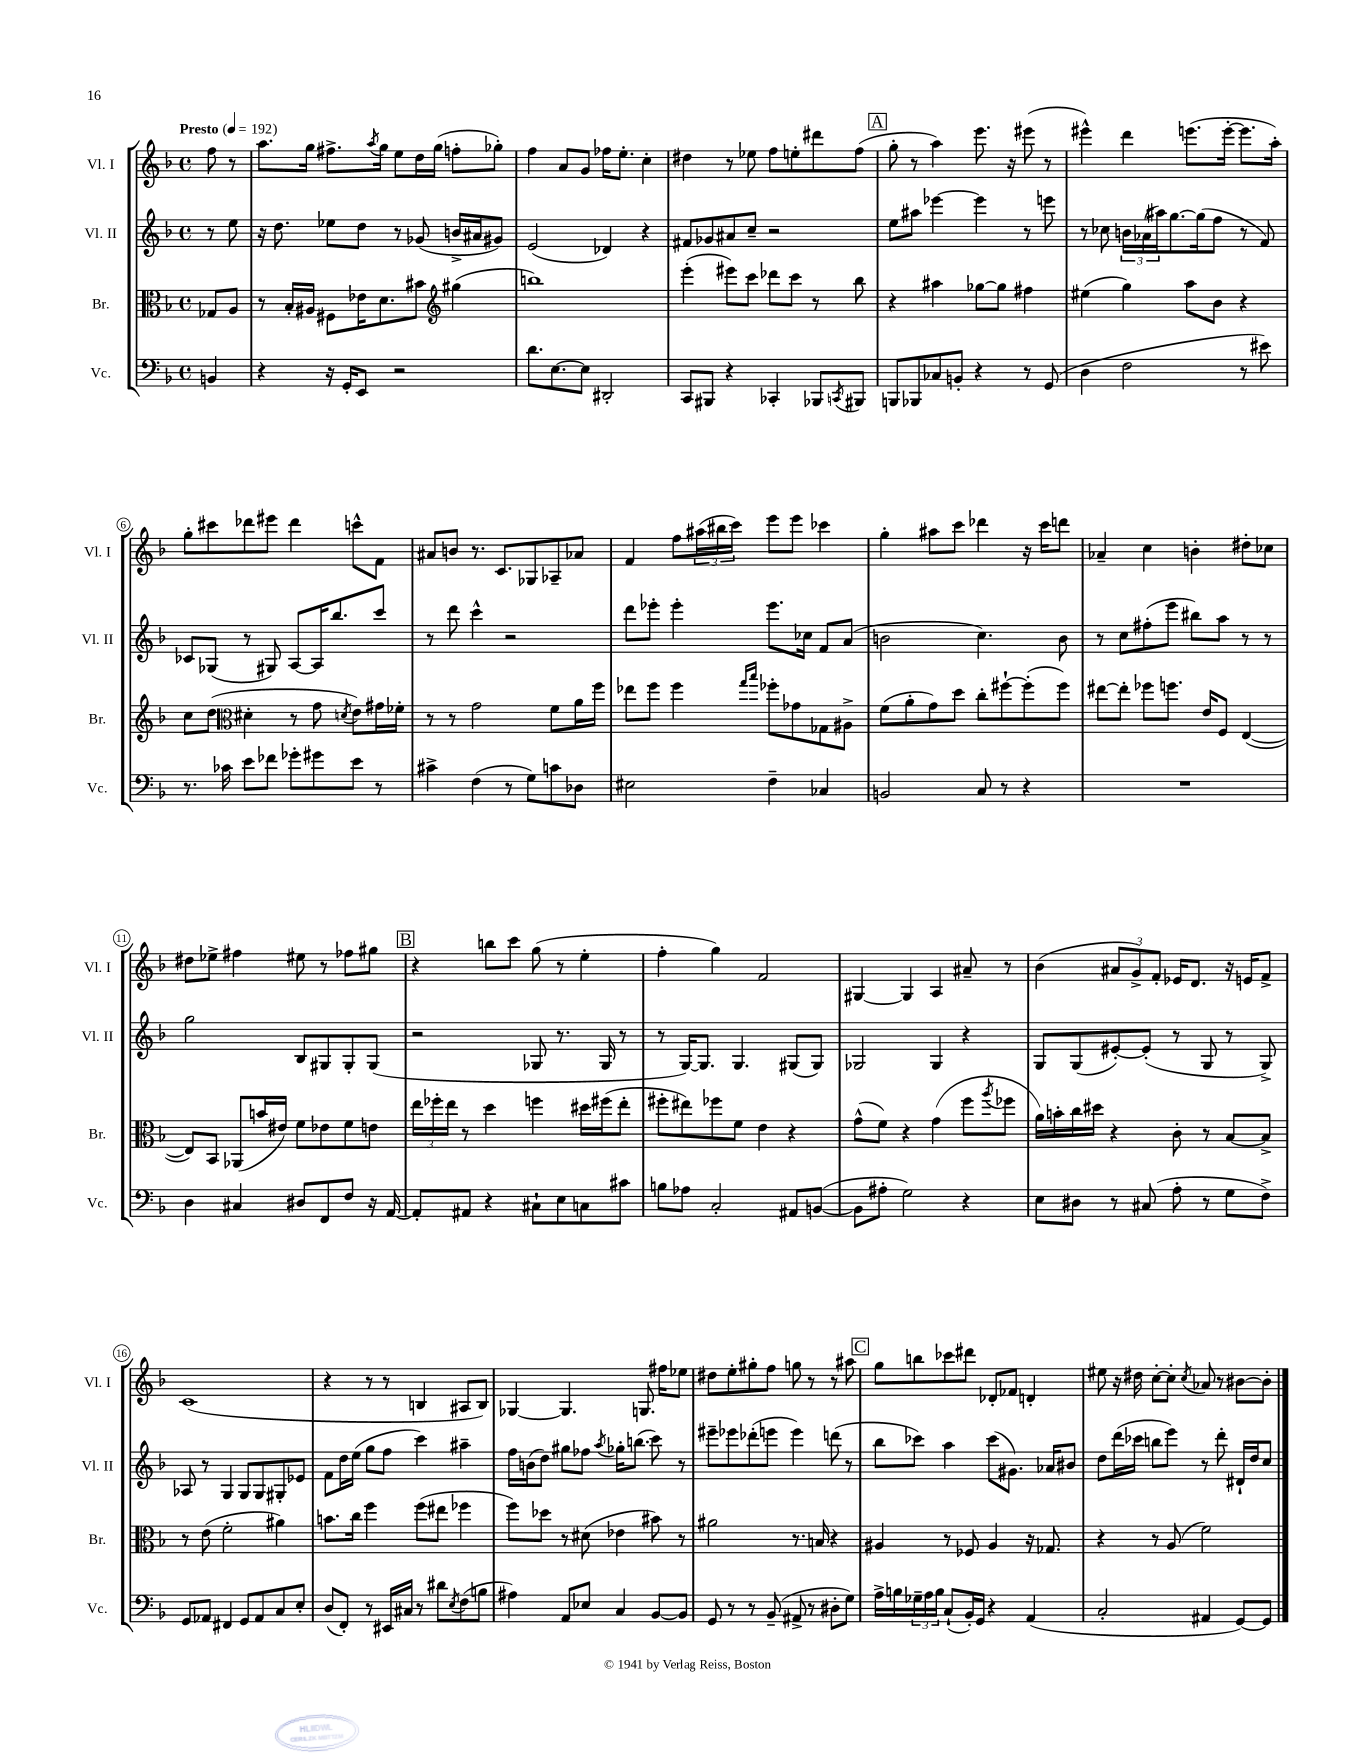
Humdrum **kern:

**kern	**kern	**kern	**kern
*staff4	*staff3	*staff2	*staff1
*clefF4	*clefC3	*clefG2	*clefG2
*k[b-]	*k[b-]	*k[b-]	*k[b-]
*M4/4	*M4/4	*M4/4	*M4/4
*met(c)	*met(c)	*met(c)	*met(c)
*MM192	*MM192	*MM192	*MM192
4BB/	8G-/L	8r	8ff\
.	8A/J	8ee\	8r
=	=	=	=
4r	8r	16r	8.aa\L
.	.	8.dd\	.
.	16B-'/LL	.	.
.	16A#/JJ	.	16gg\Jk
16r	8F#\L	8ee-\L	8.ff#^\L
16GG'/LK	.	.	.
8EE/J	16e-\K	8dd\J	.
.	.	.	8qaa/
.	8.d\	.	16gg\Jk
2r	.	8r	8ee\L
.	8b#\J	(8g-/	16dd\L
.	.	.	(16gg\JJ
*	*clefG2	*	*
.	(4gg#\	16b^/LL	8ff'\L
.	.	16a#/J	.
.	.	8g#/J)	8gg-'\J)
=	=	=	=
8.d\L	1bb)	(2e/	4ff\
[8.E\	.	.	.
.	.	.	8a/L
8E\]J	.	.	8g/J
2DD#'/	.	4d-/)	16ff-\LK
.	.	.	8.ee'\J
.	.	4r	4cc'\
=	=	=	=
8CC/L	(4eee'\	8f#/L	4dd#\
8BBB#/J	.	8g-/	.
4r	8eee#\L)	8a#/	8r
.	8ccc\J	8cc~/J	8ee-\
4CC-'/	8ddd-\L	2r	8ff\L
.	8ccc\J	.	8ee'\
8BBB-/L	8r	.	8ddd#\
8qCC/	.	.	.
8BBB#/J	8bb-\	.	(8ff\J
=	=	=	=
8BBB/L	4r	8ee\L	8gg'\
8BBB-/	.	8aa#\J	8r
8C-/	4aa#\	[4eee-\	4aa\)
8BB'/J	.	.	.
4r	[8gg-\L	4eee-\]	8.eee\
.	8gg-\]J	.	.
.	.	.	16r
8r	4ff#\	8r	(8eee#\
(8GG/	.	8eee\	8r
=	=	=	=
4D\	(4ee#\	8r	4eee#^^\)
.	.	8cc-\	.
2F\	4gg\)	24b\LL	4ddd\
.	.	(24a-\	.
.	.	24aa#\J)	.
.	.	[8.gg\	.
.	8aa\L	.	(8.eee\L
.	.	(16gg\]k	.
.	8b-\J	8ff\J	.
.	.	.	[16eee'\Jk
8r	4r	8r	8.eee\]L
8e#\)	.	8f/)	.
.	.	.	16aa'\Jk)
=	=	=	=
8.r	8cc\L	8c-/L	8gg'\L
.	(8dd\J	(8G-/J	8ccc#\
16c-\	.	.	.
*	*clefC3	*	*
8e\L	4d#'\	8r	8ddd-\
8f-\J	.	8G#/)	8eee#\J
8g-'\L	8r	[8A/L	4ddd-\
8g#\	8g\	16A/]K	.
.	.	8.bb-/	.
.	8qd/	.	.
8e\J	8e\L)	.	8ccc^^\L
8r	16g#\L	8ccc/J	8f\J
.	16f-'\JJ	.	.
=	=	=	=
4c#^\	8r	8r	8a#/L
.	8r	8ddd\	8b/J
(4F\	2g\	4ccc^^\	8.r
.	.	.	8.c/L
8r	.	2r	.
8G\L)	.	.	8G-/
8c\	8f\L	.	8A-~/
8D-\J	16a\L	.	8a-/J
.	16ff\JJ	.	.
=	=	=	=
2E#\	8ee-\L	8ddd\L	4f/
.	8ff\J	8eee-'\J	.
.	4ff\	4eee-'\	8ff\L
.	.	.	(24aa#\L
.	.	.	24bb#\
.	.	.	24ccc\JJ)
.	16qqgg/LL	.	.
.	16qqbb-/JJ	.	.
4F~\	8ff-'\L	8.eee-\L	8eee\L
.	8g-\	.	8eee\J
.	.	16cc-\Jk	.
4C-/	8G-\	8f/L	4ccc-\
.	8A#^\J	(8a/J	.
=	=	=	=
2BB/	(8f\L	2b\	4gg'\
.	8a'\	.	.
.	8g\)	.	8aa#\L
.	8dd\J	.	8ccc\J
8C/	8cc'\L	4.cc\)	4ddd-\
8r	[8ff#`\	.	.
4r	(8ff#'\]	.	16r
.	.	.	16ccc\LK
.	8ff#\J)	8b\	8ddd\J
=	=	=	=
1r	[8ee#\L	8r	4a-~/
.	8ee#'\]J	8cc\L	.
.	8ff-\L	(8ff#'\	4cc\
.	8.ff\J	8eee\J	.
.	.	8bb#\L)	4b'\
.	16e/LK	.	.
.	8F/J	8aa\J	.
.	([4E/	8r	8dd#'\L
.	.	8r	8cc-\J
=	=	=	=
4D\	8E/]L)	2gg\	8dd#\L
.	8BB-/J	.	8ee-^\J
4C#/	(8AA-/L	.	4ff#\
.	16b/L	.	.
.	16e#/JJ)	.	.
8D#/L	8f\L	8B-/L	8ee#\
8FF/	8e-\	8G#/	8r
8F/J	8f\	8G#'/	8ff-\L
16r	8e\J	(8G#/J	8gg#\J
[16AA/	.	.	.
=	=	=	=
8AA'/]L	24ee\LL	2r	4r
.	24ff-'\	.	.
.	24ee\JJ	.	.
8AA#/J	8r	.	.
4r	4dd\	.	8bb\L
.	.	.	8ccc\J
8C#`\L	4ff\	8G-/	(8gg\
8E\	.	8.r	8r
8C\	16dd#\LL	.	4ee'\
.	(16ff#\J	16G-/	.
8c#\J	8ee'\J	8r	.
=	=	=	=
8B\L	8ff#'\L	8r	4ff'\
8A-\J	8ee#\)	[16G/LK)	.
.	.	8.G/]J	.
2C'/	8ff-\	.	4gg\)
.	8f\J	4.G/	.
.	4e\	.	2f/
8AA#/L	4r	(8G#/L	.
([8BB/J	.	8G#/J)	.
=	=	=	=
8BB\]L	(8g^^\L	2G-/	[4G#/
8A#'\J	8f\J)	.	.
2G\)	4r	.	4G#/]
.	(4g\	4G-/	4A/
4r	8ff\L	4r	8a#~/
.	8qaa/	.	.
.	8ff-\J	.	8r
=	=	=	=
8E\L	16a\LL)	8G/L	(4b-\
.	16b'\	.	.
8D#\J	16cc\	(8G/	.
.	16dd#\JJ	.	.
8r	4r	[8e#'/)	12a#/L
.	.	.	12g^/)
(8C#/	.	(8e#'/]J	.
.	.	.	12f'/J
8A'\	8c'\	8r	16e-/LK
.	.	.	8.d/J
8r	8r	8G/	.
8G\L	[8B-/L	8r	16r
.	.	.	16e/LK
8F^\J)	8B-^/]J	8G^/)	8f^/J
=	=	=	=
8GG/L	8r	8A-/	(1c
8AA-/J	(8e\	8r	.
4FF#/	2f'\	4G/	.
8GG/L	.	8G/L	.
8AA-/	.	8G/	.
8C/	4a#\)	8G#'/	.
8E'/J	.	8e-/J	.
=	=	=	=
(8D/L	8.b\L	8f\L	4r
8FF'/J)	.	16dd\L	.
.	16cc\Jk	(16ee\JJ	.
8r	4ff\	8gg\L	8r
16EE#/LL	.	8ff\J	8r
16C#/JJ	.	.	.
8r	(8ff\L	4ccc\)	4B/
8d#\L	8ee#\J	.	.
8qE/	.	.	.
(8F\	4ff-\	4aa#~\	8A#/L
8B\J	.	.	8B/J)
=	=	=	=
4A#\)	8ff\L)	16ff\LL	[4G-/
.	.	(16b\J	.
.	8dd-\J	8dd\J)	.
8AA/L	8r	8gg#\L	4.G-/]
8E-/J	(8d#\	8ff-\J	.
.	.	8qaa/	.
4C/	4e-\	16gg-'\LK	.
.	.	(8.bb\J	.
.	.	.	8.G/
[8BB-/L	8b#\)	8ccc\)	.
.	.	.	16ff#\LK
8BB-/]J	8r	8r	8ee-\J
=	=	=	=
8GG/	2a#\	8eee#~\L	8dd#\L
8r	.	8eee-\	8ee'\
8r	.	(8ddd-'\	8gg#'\
(8BB-~/	.	8eee\J	8ff\J
8AA#^/	8.r	4eee\)	8gg\
8r	.	.	8r
.	16B/	.	.
8D#'\L	4r	(8ddd\	8r
8G\J)	.	8r	8aa#\
=	=	=	=
16A^\LL	4A#/	8bb-\L	8gg\L
16B\	.	.	.
24G-~\	.	8ccc-\J)	8bb\
24A\	.	.	.
24B\JJ	.	.	.
(8C`/L	8r	4aa\	8ccc-\
16BB-'/L)	8F-/	.	8ddd#\J
16GG/JJ	.	.	.
4r	4A#/	(8ccc-\L	8d-'/L
.	.	8.g#\J)	8f-/J
(4AA/	16r	.	4d'/
.	8.G-/	16a-/LK	.
.	.	8b#/J	.
=	=	=	=
2C'/	4r	8dd\L	8ee#\
.	.	(16ddd\L	16r
.	.	16ccc-\JJ	16dd#\
.	8r	8bb\L	[8cc'\L
.	(8A/	8eee\J)	8cc'\]J
.	.	.	8qcc/
4AA#/	2f\)	8r	8a-/
.	.	8ddd'\	8r
[8GG/L)	.	16d#`/LL	[8b#\L
.	.	16dd/J	.
8GG/]J	.	8cc/J	8b#'\]J
==	==	==	==
*-	*-	*-	*-
